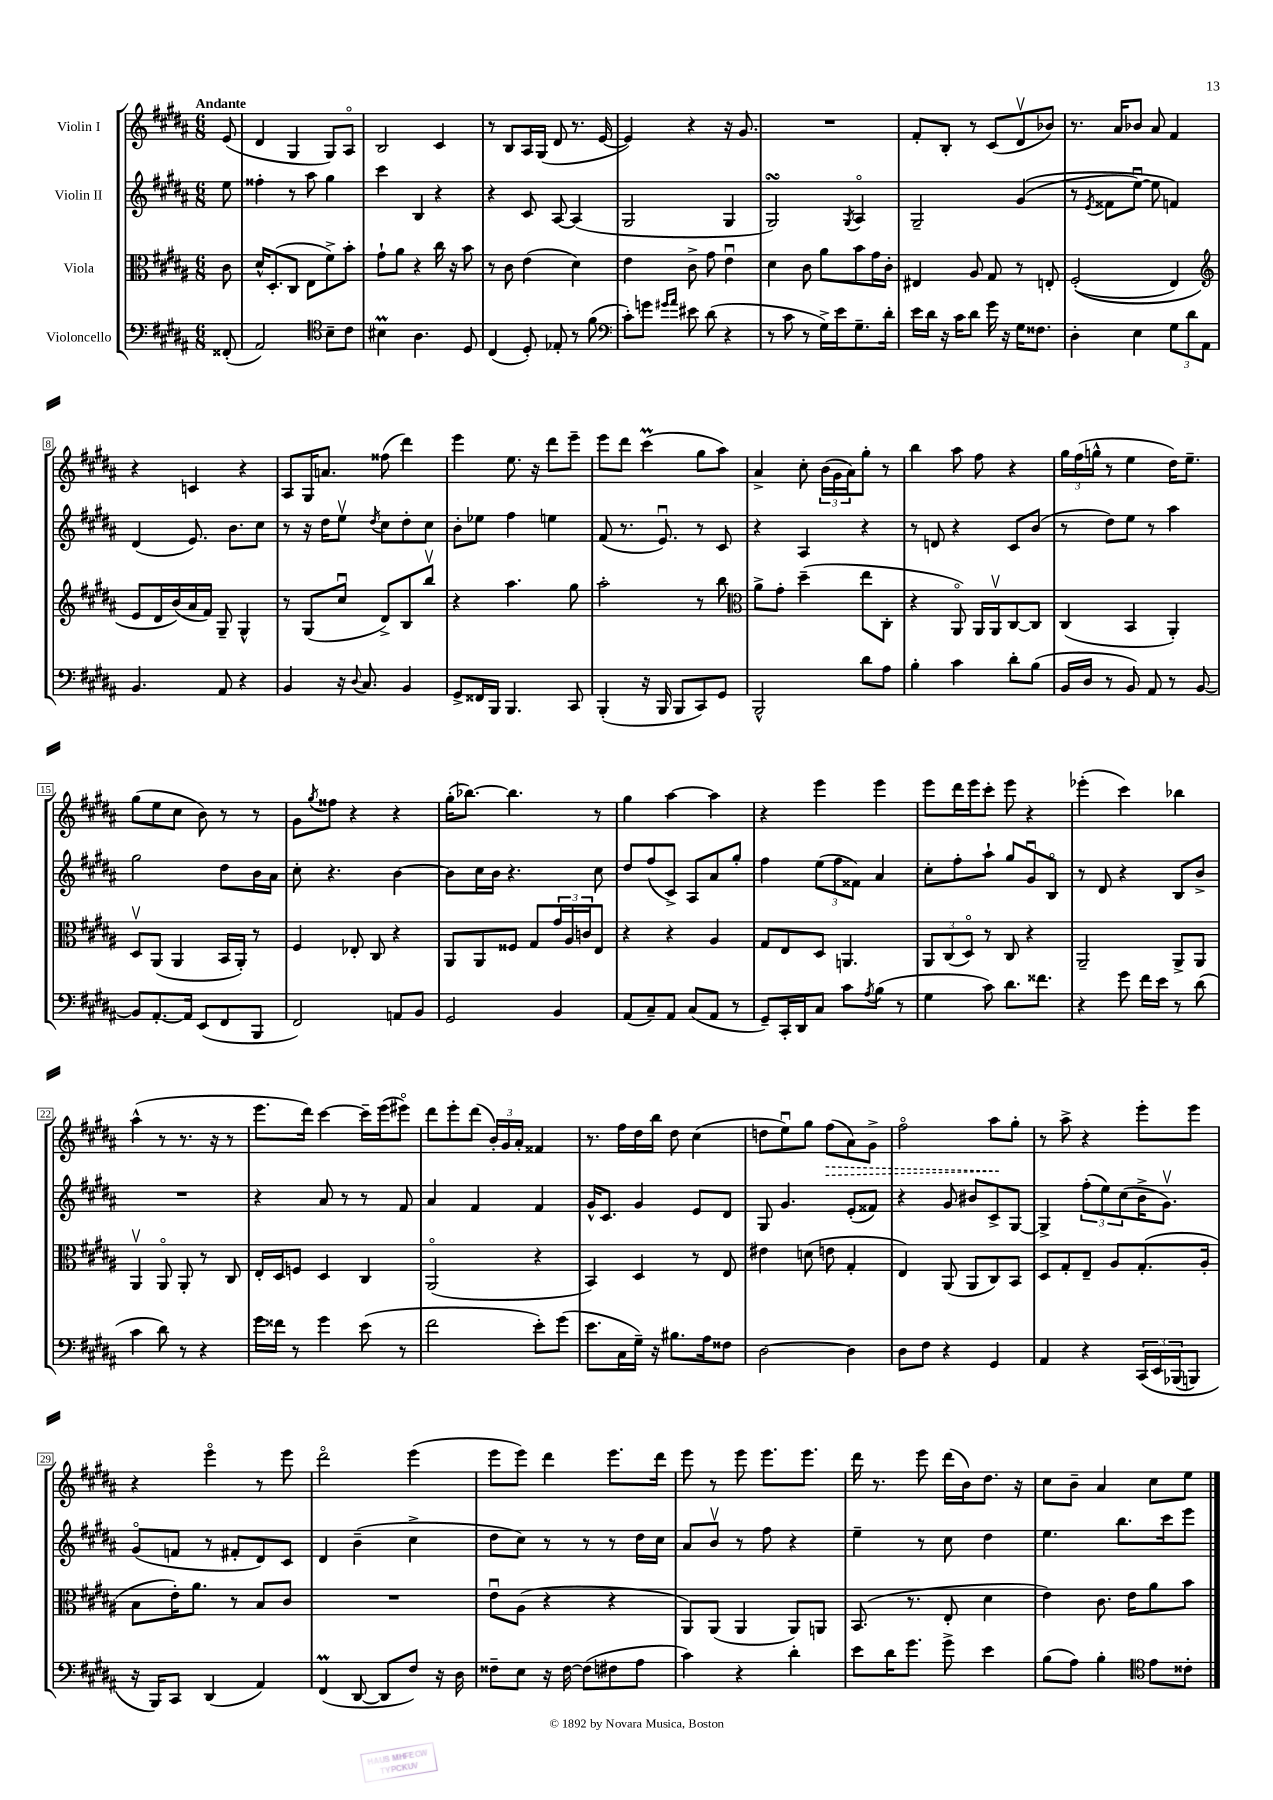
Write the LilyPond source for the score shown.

<<
\new StaffGroup <<
\new Staff = "s0" \with { instrumentName = "Violin I" } {
    \clef treble \key b \major \numericTimeSignature \time 6/8 \partial 8 \tempo "Andante"
    e'8( |
    dis'4 gis4 gis8) ais8\flageolet |
    b2 cis'4 |
    r8 b8 ais16 gis16( dis'8 r8. e'16~ |
    e'4) r4 r16 gis'8. |
    R2. |
    fis'8-. b8-. r8 cis'8( dis'8\upbow bes'8) |
    r8. ais'16 bes'8 ais'8 fis'4 |
    r4 c'4 r4 |
    ais8 gis16 a'8. fisis''8( dis'''4) |
    e'''4 e''8. r16 dis'''8 e'''8-- |
    e'''8 dis'''8 cis'''4\prall( gis''8 ais''8) |
    ais'4-> cis''8-. \tuplet 3/2 { b'16( gis'16 ais'16) } gis''8-. r8 |
    b''4 ais''8 fis''8 r4 |
    \tuplet 3/2 { gis''16 fis''16( g''16-^ } r8 e''4 dis''16) e''8.-- |
    gis''8( e''8 cis''8 b'8) r8 r8 |
    gis'8 \acciaccatura { gis''8 } fisis''8 r4 r4 |
    gis''16-.( bes''8.~) bes''4. r8 |
    gis''4 ais''4~ ais''4 |
    r4 e'''4 e'''4 |
    e'''8 dis'''16 e'''16 cis'''8-. e'''8 r4 |
    ees'''4-.( cis'''4) bes''4 |
    ais''4-^( r8 r8. r16 r8 |
    e'''8. dis'''16) cis'''4~ cis'''16-- e'''16( eis'''8\flageolet) |
    dis'''8 e'''8-. dis'''8( \tuplet 3/2 { b'16-.) gis'16 ais'16-. } fisis'4 |
    r8. fis''16 dis''16 b''16 dis''8 cis''4( |
    d''8 e''8\downbow) gis''8 \once \override Hairpin.style = #'dashed-line fis''8\>( ais'8) gis'8-> |
    fis''2\flageolet ais''8\! gis''8-. |
    r8 ais''8-> r4 e'''8-. e'''8 |
    r4 e'''4\flageolet r8 e'''8 |
    dis'''2\flageolet e'''4( |
    e'''8 e'''8) dis'''4 e'''8. dis'''16 |
    e'''8 r8 e'''8 e'''8. e'''8. |
    dis'''16 r8. e'''8 dis'''16( b'16) dis''8. r16 |
    cis''8 b'8-- ais'4 cis''8 e''8 \bar "|." |
}
\new Staff = "s1" \with { instrumentName = "Violin II" } {
    \clef treble \key b \major \numericTimeSignature \time 6/8 \partial 8
    e''8 |
    fisis''4-. r8 ais''8 gis''4 |
    cis'''4 b4 r4 |
    r4 cis'8 ais8~ ais4( |
    gis2 gis4 |
    gis2\turn) \acciaccatura { gis8 } ais4\flageolet |
    gis2-- gis'4(\( |
    r8 \acciaccatura { e'8 } fisis'8 e''8~\downbow) e''8 f'4\) |
    dis'4( e'8.) b'8. cis''8 |
    r8 r16 dis''16 e''8\upbow \acciaccatura { dis''8 } cis''8 dis''8-. cis''8 |
    b'8-. ees''8 fis''4 e''4 |
    fis'8( r8. e'8.\downbow) r8 cis'8 |
    r4 ais4 r4 |
    r8 d'8 r4 cis'8 b'8( |
    r8 dis''8) e''8 r8 ais''4 |
    gis''2 dis''8 b'16 ais'16 |
    cis''8-. r4. b'4~ |
    b'8 cis''16 b'16 r4. cis''8 |
    dis''8 fis''8( cis'8->) ais8 ais'8 gis''8-. |
    fis''4 \tuplet 3/2 { e''8( fis''8 fisis'8) } ais'4 |
    cis''8-. fis''8-. ais''8-! gis''8 gis'8\downbow b8\flageolet |
    r8 dis'8 r4 b8 b'8-> |
    R2. |
    r4 ais'8 r8 r8 fis'8 |
    ais'4 fis'4 fis'4 |
    gis'16-^ cis'8. gis'4 e'8 dis'8 |
    gis8 gis'4. e'8-.( fisis'8) |
    r4 gis'8 bis'8 cis'8-> gis8~ |
    gis4-> \tuplet 3/2 { fis''8-.( e''8) cis''8( } b'16-> gis'8.\upbow) |
    gis'8\flageolet( f'8 r8 fis'8-. dis'8) cis'8 |
    dis'4 b'4--( cis''4-> |
    dis''8 cis''8) r8 r8 r8 dis''16 cis''16 |
    ais'8 b'8\upbow r8 fis''8 r4 |
    e''4-- r8 cis''8 dis''4 |
    e''4. b''8. cis'''16 e'''8 \bar "|." |
}
\new Staff = "s2" \with { instrumentName = "Viola" } {
    \clef alto \key b \major \numericTimeSignature \time 6/8 \partial 8
    cis'8 |
    dis'16-^ dis8.-.( cis8 e8 fis'8->) b'8-. |
    gis'8-! ais'8 r4 cis''16 r16 b'8 |
    r8 cis'8 e'4( dis'4) |
    e'4 cis'8-> gis'8 e'4\downbow |
    dis'4 cis'8 ais'8 b'8 gis'16 cis'16-. |
    eis4 ais8 gis8 r8 e8-. |
    fis2-.(\( e4) |
    \clef treble e'8 dis'16 b'16(\) ais'16 fis'16) gis8-- gis4-^ |
    r8 gis8( cis''8\downbow dis'8->) b8 b''8\upbow |
    r4 ais''4. gis''8 |
    ais''2-. r8 b''8 |
    \clef alto ais'8-> gis'8-. dis''4--( e''8 cis8-. |
    r4 ais,8\flageolet) ais,16 ais,16\upbow cis8~ cis8 |
    cis4( b,4 ais,4-.) |
    dis8\upbow ais,8( ais,4 b,16 ais,16-.) r8 |
    fis4 ees8-. cis8 r4 |
    ais,8 ais,8 fisis8 gis8 \tuplet 3/2 { gis'16 ais16 c'16 } e8 |
    r4 r4 ais4 |
    gis8 e8 dis8 a,4. |
    \tuplet 3/2 { ais,8 cis8( dis8\flageolet) } r8 cis8 r4 |
    ais,2-- ais,8-> ais,8 |
    ais,4\upbow ais,8\flageolet ais,8-. r8 cis8 |
    e16-. dis16 f8 dis4 cis4 |
    ais,2\flageolet( r4 |
    b,4) dis4 r8 e8 |
    eis'4 d'8( e'8 gis4-. |
    e4) ais,8( ais,8 cis8) b,8 |
    dis8 gis8-. e8-- ais8 gis8.-.( ais16-. |
    b8 e'16-.) ais'8. r8 b8 cis'8 |
    R2. |
    e'8\downbow ais8( r4 r4 |
    ais,8) ais,8( ais,4 ais,8) a,8 |
    b,8.( r8. e8-. dis'4 |
    e'4) cis'8. e'16 ais'8 b'8 \bar "|." |
}
\new Staff = "s3" \with { instrumentName = "Violoncello" } {
    \clef bass \key b \major \numericTimeSignature \time 6/8 \partial 8
    fisis,8-.( |
    ais,2) \clef tenor b8-- cis'8 |
    bis4\prall ais4. dis8 |
    cis4( dis8-.) ees8-. r8 fis'8( |
    \clef bass cis'8-.) g'8 \grace { gis'16 ais'16 } eis'8 dis'8( r4 |
    r8 cis'8 r8 gis16->) e'16 gis8.-- dis'16-. |
    e'16 dis'16 r16 cis'16 dis'8 gis'16 r16 gis16 fisis8. |
    dis4-. e4 \tuplet 3/2 { gis8 dis'8 ais,8 } |
    b,4. ais,8 r4 |
    b,4 r16 \appoggiatura { dis8 } cis8. b,4 |
    gis,8-> fisis,16 b,,16 b,,4. cis,8 |
    b,,4-.( r16 b,,16 b,,8 cis,8) gis,8 |
    b,,2-^ dis'8 ais8 |
    b4-. cis'4 dis'8-. b8( |
    b,16 dis16 r8 b,8) ais,8 r8 b,8~ |
    b,8 ais,8.~-. ais,16 e,8( fis,8 b,,8 |
    fis,2) a,8 b,8 |
    gis,2 b,4 |
    ais,8( cis8--) ais,8 cis8( ais,8 r8 |
    gis,8--) cis,16-. dis,16 cis8 cis'8 \acciaccatura { ais8 } b8( r8 |
    gis4 cis'8) dis'8. fisis'8. |
    r4 gis'8 fis'16 e'16 r8 dis'8( |
    cis'4 dis'8) r8 r4 |
    gis'16 fisis'16 r8 gis'4 e'8( r8 |
    fis'2 e'8-.) gis'8( |
    e'8. cis16 gis16--) r16 bis8. ais16 fisis8 |
    dis2~ dis4 |
    dis8 fis8 r4 gis,4 |
    ais,4 r4 \tuplet 3/2 { cis,16\( e,16 bes,,16( } b,,8) |
    r16 b,,16\) cis,8 dis,4( ais,4) |
    fis,4\prall( dis,8~ dis,8 fis8) r16 dis16 |
    fisis8-- e8 r16 fisis16~ fisis8( fis8 ais8 |
    cis'4) r4 dis'4-. |
    e'8 dis'16 gis'8. gis'8-> e'4 |
    b8( ais8) b4-. \clef tenor e'8 cisis'8-. \bar "|." |
}
>>
>>
\layout { \context { \Score \override BarNumber.stencil = #(make-stencil-boxer 0.1 0.3 ly:text-interface::print) } }
